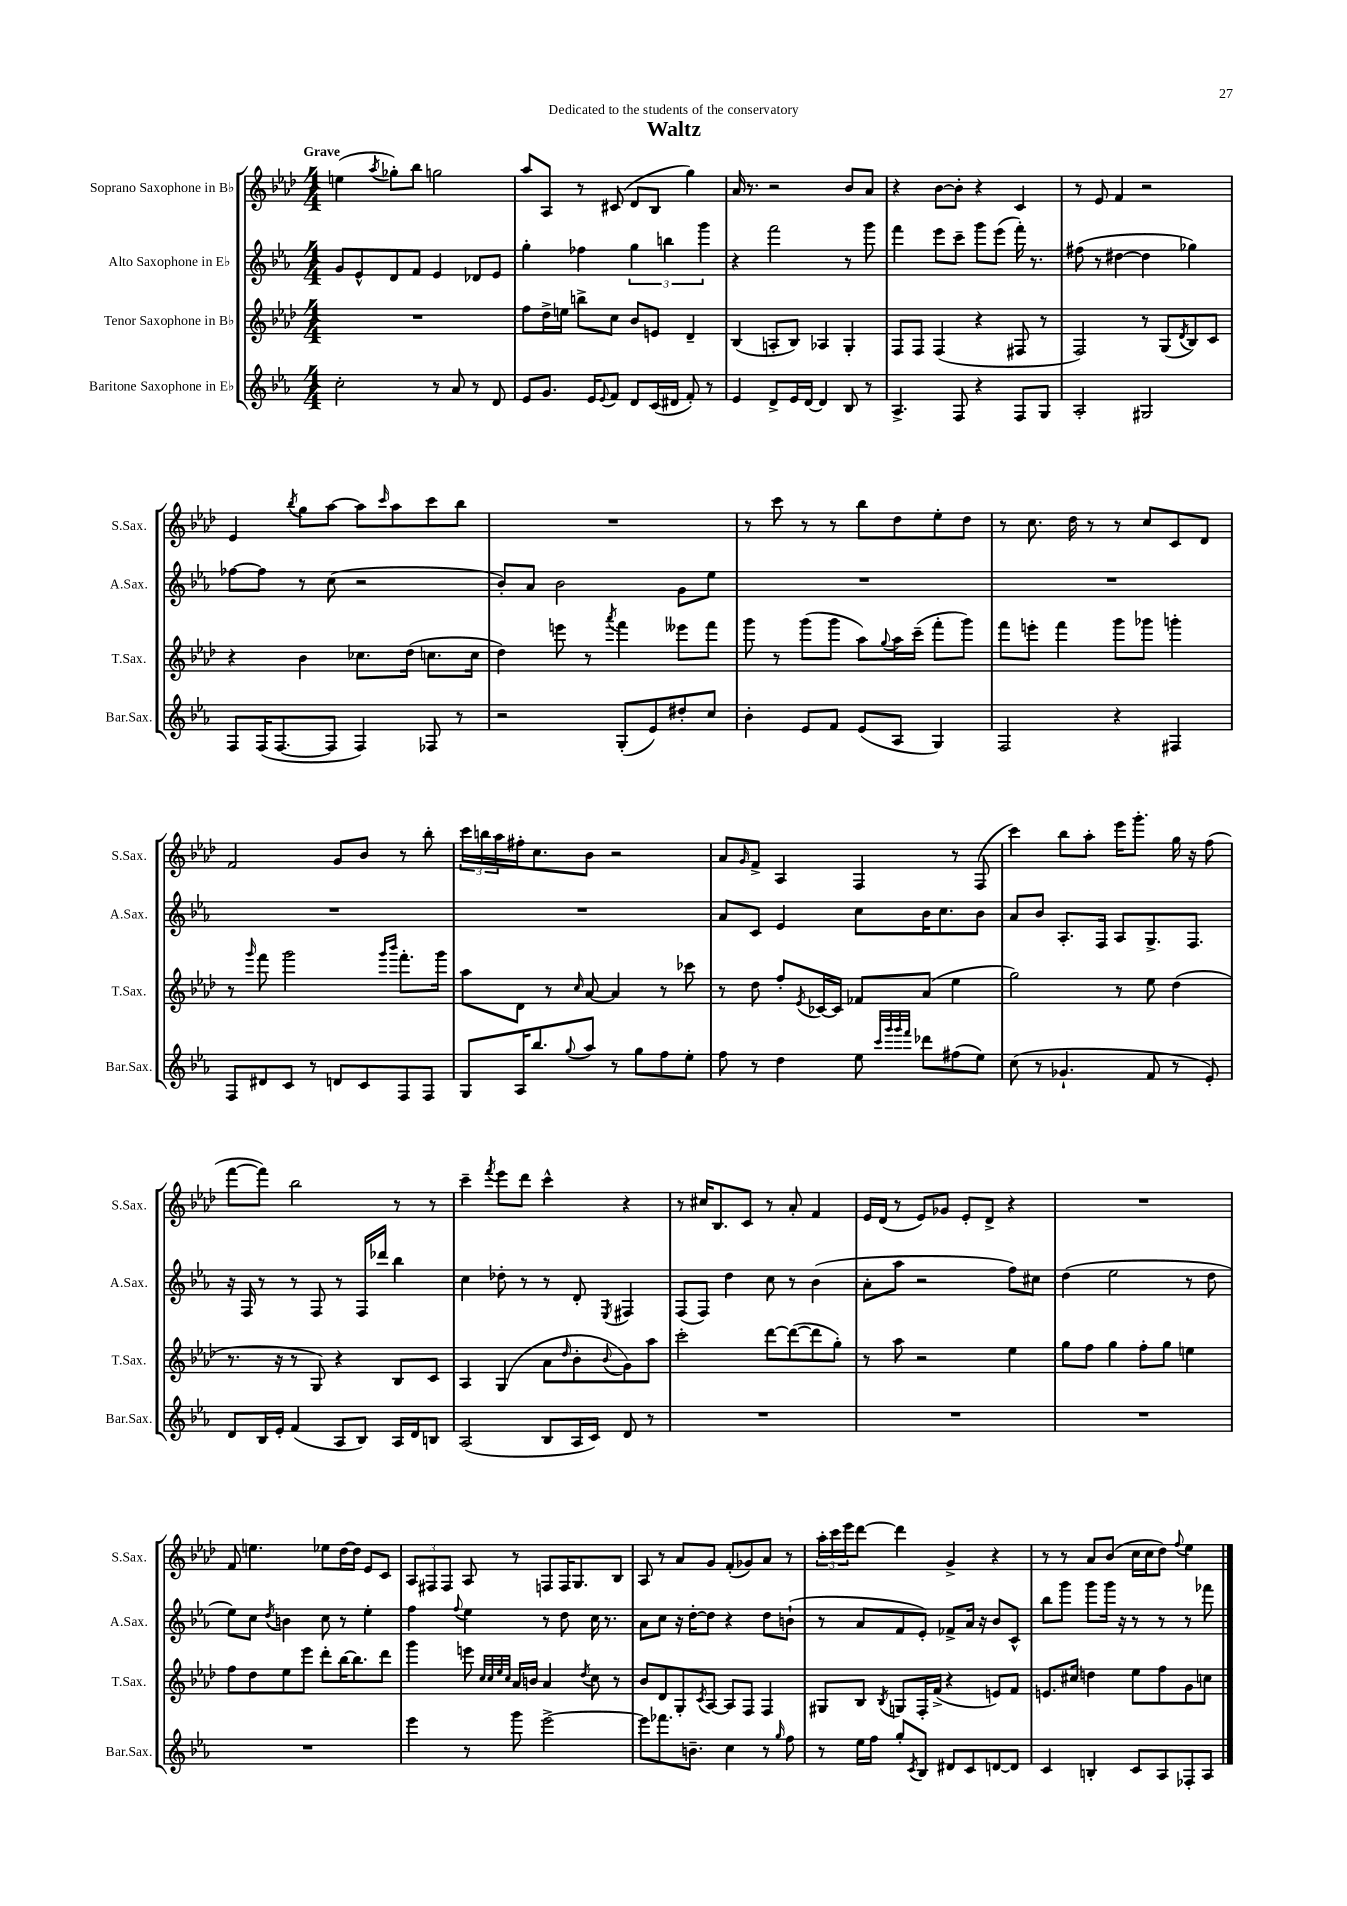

**kern	**kern	**kern	**kern
*staff4	*staff3	*staff2	*staff1
*clefG2	*clefG2	*clefG2	*clefG2
*k[b-e-a-]	*k[b-e-a-d-]	*k[b-e-a-]	*k[b-e-a-d-]
*M4/4	*M4/4	*M4/4	*M4/4
2cc'\	1r	8g/L	(4ee\
.	.	8e-^^/	.
.	.	.	8qaa-/
.	.	8d/	8gg-'\L)
.	.	8f/J	8bb-\J
8r	.	4e-/	2gg\
8a-/	.	.	.
8r	.	8d-/L	.
8d/	.	8e-/J	.
=	=	=	=
8e-/L	8ff\L	4gg'\	8aa-/L
8.g/J	16dd-^\L	.	8A-/J
.	16ee\JJ	.	.
.	8bb^\L	4ff-\	8r
16e-/LK	.	.	.
8qqe-/	.	.	.
8f/J	8cc\J	.	(8c#/
8d/L	8b-/L	6gg\	8d-/L
(16c/L	8e/J	.	8B-/J
.	.	6bb\	.
16d#/JJ	.	.	.
8f'/)	4d-~/	.	4gg\)
.	.	6ggg\	.
8r	.	.	.
=	=	=	=
4e-/	(4B-/	4r	16a-/
.	.	.	8.r
8d^/L	8A'/L	2fff\	2r
16e-/L	8B-/J)	.	.
[16d/JJ	.	.	.
4d/]	4A-/	.	.
8B-/	4G'/	8r	8b-/L
8r	.	8ggg\	8a-/J
=	=	=	=
4.A-^/	8F/L	4fff\	4r
.	8F/J	.	.
.	(4F/	8eee-\L	[8b-\L
8F/	.	8ccc~\J	8b-'\]J
4r	4r	8ggg\L	4r
.	.	(8eee-\J	.
8F/L	8F#/	16fff'\)	4c/
.	.	8.r	.
8G/J	8r	.	.
=	=	=	=
2A-'/	2F/)	(8ff#\	8r
.	.	8r	8e-/
.	.	[4dd#\	4f/
2G#/	8r	4dd#\]	2r
.	(8G/L	.	.
.	8qd-/	.	.
.	8B-/)	4gg-\)	.
.	8c/J	.	.
=	=	=	=
8F/L	4r	[8ff-\L	4e-/
(16F/K	.	8ff-\]J	.
[8.F/	.	.	.
.	.	.	8qbb-/
.	4b-\	8r	8gg\L
8F/]J	.	(8cc\	[8aa-\J
4F/)	8.cc-\L	2r	8aa-\]L
.	.	.	16qqccc/
.	.	.	8aa-\
.	(16dd-\Jk	.	.
8F-/	8.cc\L	.	8ccc\
8r	.	.	8bb-\J
.	16cc\Jk	.	.
=	=	=	=
2r	4dd-\)	8b-'/L)	1r
.	.	8a-/J	.
.	8eee\	2b-\	.
.	8r	.	.
.	8qaaa-/	.	.
(8G'/L	4fff\	.	.
8e-/)	.	.	.
8dd#'/	8eee--\L	8g\L	.
8cc/J	8fff\J	8ee-\J	.
=	=	=	=
4b-'\	8ggg\	1r	8r
.	8r	.	8ccc\
8e-/L	(8ggg\L	.	8r
8f/J	8ggg\J	.	8r
(8e-/L	8aa-\L)	.	8bb-\L
.	8qqgg/	.	.
8A-/J	16aa-\L	.	8dd-\
.	(16ccc~\JJ	.	.
4G/)	8fff'\L	.	8ee-'\
.	8ggg\J)	.	8dd-\J
=	=	=	=
2F/	8fff\L	1r	8r
.	8eee'\J	.	8.cc\
.	4fff\	.	.
.	.	.	16dd-\
.	.	.	8r
4r	8ggg\L	.	8r
.	8ggg-\J	.	8cc/L
4F#/	4ggg'\	.	8c/
.	.	.	8d-/J
=	=	=	=
8F/L	8r	1r	2f/
.	16qqggg/	.	.
8d#/	8fff\	.	.
8c/J	2ggg\	.	.
8r	.	.	.
8d/L	.	.	8g/L
8c/	.	.	8b-/J
.	16qqggg/LL	.	.
.	16qqbbb-/JJ	.	.
8F/	8.fff'\L	.	8r
8F/J	.	.	8bb-'\
.	16ggg\Jk	.	.
=	=	=	=
8G/L	8aa-\L	1r	24ccc\LL
.	.	.	24bb\
.	.	.	24aa-\
16A-/K	8d-\J	.	16ff#'\J
8.bb-/	.	.	8.cc\
.	8r	.	.
8qqgg/	16qqcc/	.	.
8aa-/J	[8a-/	.	8b-\J
8r	4a-/]	.	2r
8gg\L	.	.	.
8ff\	8r	.	.
8ee-'\J	8ccc-\	.	.
=	=	=	=
8ff\	8r	8a-/L	8a-/L
.	.	.	16qqg/
8r	8dd-\	8c/J	8f^/J
4dd\	8ff'/L	4e-/	4A-/
.	8qe-/	.	.
.	[16c-/L	.	.
.	16c-/]JJ	.	.
8ee-\	8f-/L	8cc\L	4F/
32qqccc/LLL	.	.	.
32qqggg/	.	.	.
32qqggg/	.	.	.
32qqfff/JJJ	.	.	.
8ddd-\L	(8a-/J	16b-\K	.
.	.	8.cc\	.
(8ff#\	4ee-\	.	8r
8ee-\J)	.	8b-\J	(8F/
=	=	=	=
(8cc\	2gg\)	8a-/L	4ccc\)
8r	.	8b-/J	.
4.g-`/	.	8.A-'/L	8bb-\L
.	.	.	8aa-'\J
.	.	16F/Jk	.
.	8r	8A-/L	16eee-\LK
.	.	.	8.ggg'\J
8f/	8ee-\	8.G^/	.
8r	(4dd-\	.	16gg\
.	.	8.F/J	16r
8e-'/)	.	.	(8ff\
=	=	=	=
8d/L	8.r	16r	[8fff\L
.	.	16F/	.
16B-/L	.	8r	8fff\]J)
16e-'/JJ	16r	.	.
(4f/	8r	8r	2bb-\
.	8G/)	8F/	.
8A-/L	4r	8r	.
8B-/J)	.	16F/LL	.
.	.	16ddd-/JJ	.
16A-/LL	8B-/L	4bb-\	8r
16d/J	.	.	.
8B/J	8c/J	.	8r
=	=	=	=
(2A-/	4A-/	4cc\	4ccc~\
.	.	.	8qfff/
.	(4G/	8dd-'\	8eee-\L
.	.	8r	8ddd-\J
8B-/L	8a-\L	8r	4ccc^^\
.	16qqdd-/	.	.
16A-/L	8b-'\	8d'/	.
16c/JJ)	.	.	.
.	8qqb-/	8qE-/	.
8d/	8g\)	4F#/	4r
8r	8aa-\J	.	.
=	=	=	=
1r	2ccc'\	(8F/L	8r
.	.	8F/J)	16cc#/LK
.	.	.	8.B-/
.	.	4dd\	.
.	.	.	8c/J
.	[8ddd-\L	8cc\	8r
.	(8ddd-\_	8r	8a-'/
.	8ddd-\]	(4b-\	4f/
.	8gg'\J)	.	.
=	=	=	=
1r	8r	8a-'\L	16e-/LL
.	.	.	(16d-/JJ
.	8aa-\	8aa-\J	8r
.	2r	2r	8e-/L)
.	.	.	8g-/J
.	.	.	8e-'/L
.	.	.	8d-^/J
.	4ee-\	8ff\L)	4r
.	.	8cc#\J	.
=	=	=	=
1r	8gg\L	(4dd\	1r
.	8ff\J	.	.
.	4gg\	2ee-\	.
.	8ff'\L	.	.
.	8gg\J	.	.
.	4ee\	8r	.
.	.	8dd\	.
=	=	=	=
1r	8ff\L	8ee-\L)	8f/
.	8dd-\	8cc\J	4.ee\
.	.	8qdd/	.
.	8ee-\	4b\	.
.	8eee-\J	.	.
.	8ddd-'\L	8cc\	8ee-\L
.	[16bb-\K	8r	[16dd-\L
.	8.bb-\]	.	16dd-\]JJ
.	.	4ee-'\	8e-/L
.	8ddd-\J	.	8c/J
=	=	=	=
4eee-\	4ggg\	4ff\	12A-/L
.	.	.	12F#/
.	.	.	12F#/J
.	.	8qqff/	.
8r	8eee\	4ee-\	8A-/
.	32qqcc/LLL	.	.
.	32qqcc/	.	.
.	32qqee-/	.	.
.	32qqcc/JJJ	.	.
8ggg\	16a-/LL	.	8r
.	16b/JJ	.	.
[2eee-^\	4a-/	8r	8F/L
.	.	8dd\	16F/K
.	.	.	8.G/
.	8qdd-/	.	.
.	8cc\	16cc\	.
.	.	8.r	.
.	8r	.	8B-/J
=	=	=	=
8eee-\]L	8b-/L	8a-\L	8A-/
8.fff-\	8d-/	8cc\J	8r
.	8G'/	16r	8a-/L
8.b~\J	.	[16dd'\LK	.
.	8qc/	.	.
.	[8A-/J	8dd\]J	8g/J
4cc\	8A-/]L	4r	(8f'/L
.	8F/J	.	8g-/)
8r	4F/	8dd\L	8a-/J
16qqgg/	.	.	.
8ff\	.	(8b`\J	8r
=	=	=	=
8r	8G#/L	8r	24aa-'\LL
.	.	.	24ccc\
.	.	.	24eee-\J
16ee-\LL	8B-/J	8a-/L	[8ddd-\J
16ff\JJ	.	.	.
.	8qB-/	.	.
8gg'/L	8G/L	8f/	4ddd-\]
8qc/	.	.	.
8B-/J	16F'/L	8e-'/J)	.
.	(16f^/JJ	.	.
8d#/L	4r	8f-^/L	4g^/
8c/	.	16a-/Jk	.
.	.	16r	.
[8d/	8e/L)	8b-/L	4r
8d/]J	8f/J	8c^^/J	.
=	=	=	=
4c/	8.e/L	8bb-\L	8r
.	.	8ggg\J	8r
.	16cc#/Jk	.	.
4B'/	4dd\	8ggg\L	8a-/L
.	.	16ggg\Jk	(8b-/J
.	.	16r	.
8c/L	8ee-\L	8r	16cc\LL
.	.	.	16cc\J
8A-/	8ff\	8r	8dd-\J)
.	.	.	8qqff/
8F-'/	8g\	8r	4ee-\
8A-/J	8cc\J	8fff-\	.
==	==	==	==
*-	*-	*-	*-
